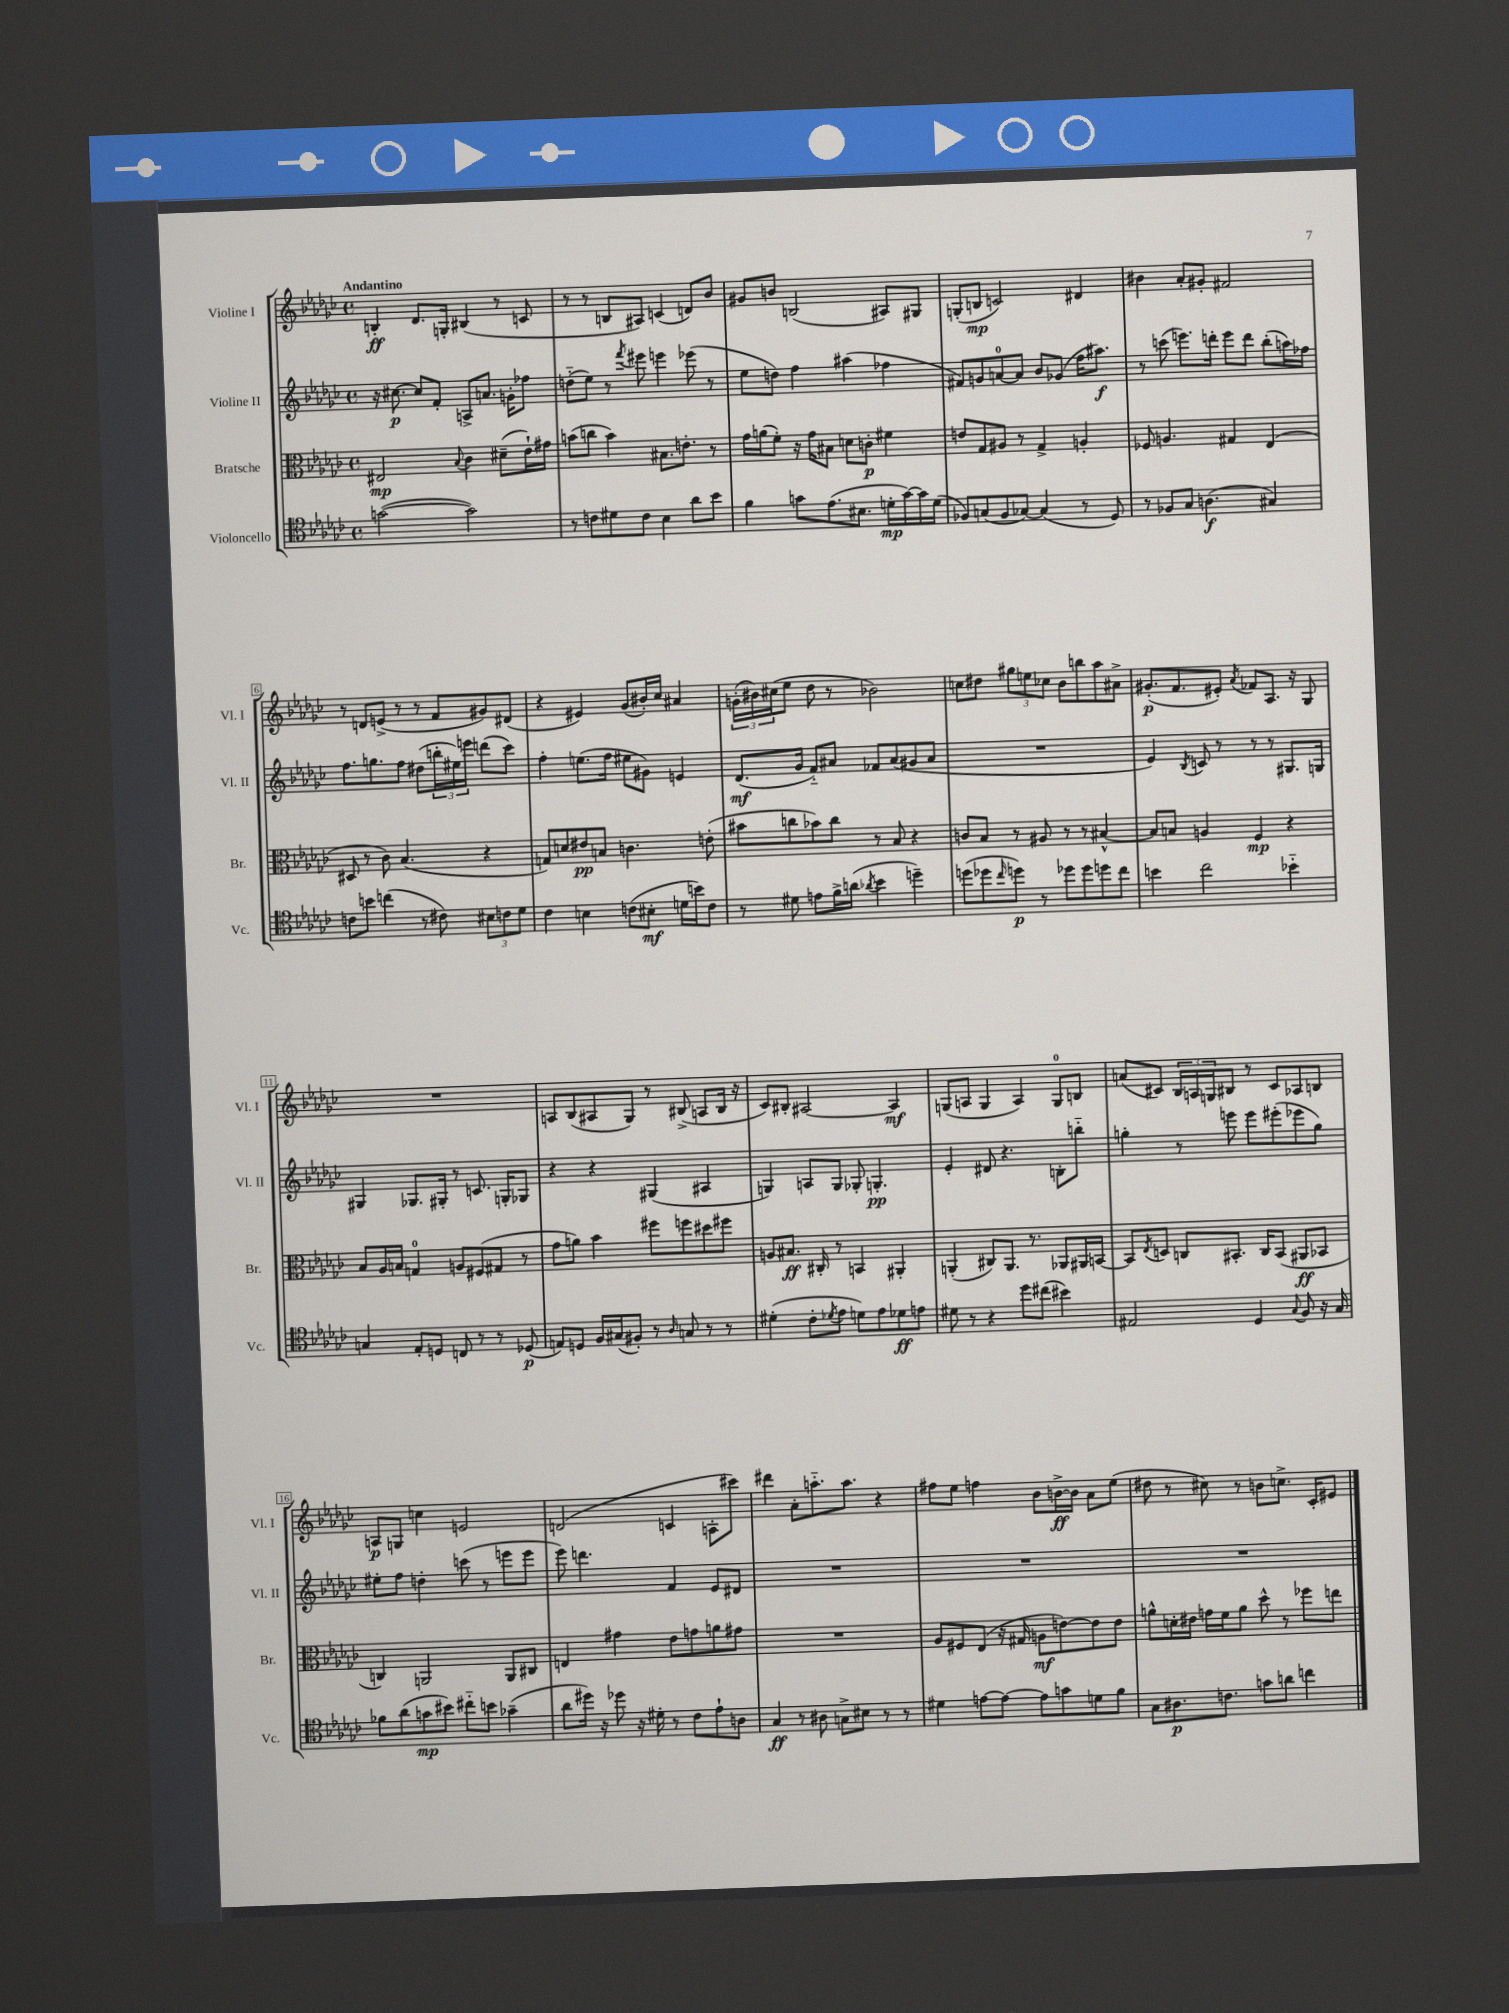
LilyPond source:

<<
\new StaffGroup <<
\new Staff = "s0" \with { instrumentName = "Violine I" shortInstrumentName = "Vl. I" } {
    \clef treble \key ges \major \defaultTimeSignature \time 4/4 \tempo "Andantino"
    b4-.\ff des'8. g16-. bis4( r8 c'8 |
    r8 r8 b8 ais8) c'4( d'8) bes'8 |
    gis'8 b'8 b2( ais8) gis8 |
    g8-.( b8\mp c'2) dis'4 |
    bis'4 aes'8-. gis'8-. fis'2 |
    r8 d'8 e'8->( r8 r8 f'8 gis'8) dis'8( |
    r4 eis'4) ges'8( bis'16-.) ces''16 ais'4 |
    \tuplet 3/2 { g'16-.( bis'16) cis''16( } ees''8 des''8 r8 bes'2) |
    c''8 dis''8 \tuplet 3/2 { gis''8 e''8 ces''8 } bes'8 b''8 aes''8 ais'8-> |
    gis'8.-.\p( f'8. eis'8-.) \acciaccatura { aes'8 } fes'8 aes8. r16 ges8 |
    R1 |
    a8 bes8( ais8 ges8) r8 bis8->( a8 bis16 r16 |
    ces'8) bis8-. ais2~ ais4\mf |
    g8( a8 g4 a4) g8-0 b8 |
    a'8( cis'8) \tuplet 3/2 { bes16 a16 g16 } bis8 r8 cis'8 aes8 b8 |
    a8\p g8 c''4 e'2 |
    d'2( c'4 a8-. cis'''8) |
    dis'''4 aes'8-. a''8.-_ a''8. r4 |
    fis''8 ees''8 f''4 bes'8 b'16~->\ff b'16 aes'8 ees''8( |
    dis''8 r8 cis''8) r8 b'8 c''8.-> ces'16-. eis'8 \bar "|." |
}
\new Staff = "s1" \with { instrumentName = "Violine II" shortInstrumentName = "Vl. II" } {
    \clef treble \key ges \major \defaultTimeSignature \time 4/4
    r16 cis''8.~\p cis''8 f'8-. a8-> a'8. g'16-. fes''8 |
    d''8-_( ees''8) r8 \acciaccatura { f'''8 } eis'''8 e'''4 ees'''8( r8 |
    ees''8 d''8) f''4 ais''4( fes''4 |
    fis'8) g'8 a'8-0~ a'8 bes'8 ges'8( f''16 ais''8.\f) |
    r8 c'''8( e'''8.) d'''16-. e'''8 d'''8 bes''8-.( a''16) fes''16 |
    f''8. g''8. f''8 dis''8( \tuplet 3/2 { b''16-. eis''16) e'''16 } d'''8( ces'''8) |
    f''4-. e''8.( f''16 eis''8 gis'8) e'4 |
    des'8.\mf( ges'16 f'8-_) ais'8 fes'8 ais'8( gis'8 ais'8 |
    R1 |
    ees'4) \acciaccatura { bes8 } c'8 r8 r8 r8 gis8. g16 |
    gis4 ges8. gis16-. r8 c'8. g16-. ges8 |
    r4 r4 gis4( ais4 |
    g4) a8 g8 ges8-. g4.-.\pp |
    ees'4-. dis'8 r4. b8-. b''8-_ |
    g''4-. r8 e'''8 e'''8 eis'''8-.( ees'''8 g''8) |
    eis''8-. f''8 d''4-. c'''8( r8 e'''8 e'''8 |
    ees'''8) d'''4. f'4 ees'8 dis'8 |
    R1 |
    R1 |
    R1 \bar "|." |
}
\new Staff = "s2" \with { instrumentName = "Bratsche" shortInstrumentName = "Br." } {
    \clef alto \key ges \major \defaultTimeSignature \time 4/4
    eis2\mp \appoggiatura { bes8 } ces'4 dis'8--( ees'16-!) gis'16 |
    b'8( c''8 b'4) bis8. e'8.-. r8 |
    ges'16 a'16( f'8-.) r16 ges'16 bis8 d'8 c'8-.\p fis'4 |
    e'8 ges8 ais8 r8 ges4-> a4-. |
    fes8 a4. gis4 ees4( |
    dis8 r8 ces'8) bes4.( r4 |
    g8) d'8 eis'8\pp b8 c'4. e'8-.( |
    bis'8 c''8 bes'8) c''8 r8 bes8 r4 |
    c'8 bes8 r8 ais8 r8 r8 bis4~-^ |
    bis8 b8 a4 f4\mp r4 |
    bes8 aes16 b16 g4-0 a8 fis8( gis8 r8 |
    ges'8 a'8) bes'4 fis''8 f''8 dis''8 fis''8 |
    a8 bis8.\ff cis16-. r8 b,4 ais,4-. |
    a,4-.( cis8) a,8. r8. aes,8 ais,16 b,16~ |
    b,8 \acciaccatura { ees8 } d8 c8 bis,8.-. c16 bis,8( ais,8\ff bes,8 |
    c4) a,2 a,8 cis8 |
    e4 gis'4 ees'8 g'8 a'8 gis'8 |
    R1 |
    aes8 fis8 ees8( r16 gis16 a8\mf e'8~) e'8 e'8 |
    a'8-^ d'16-. eis'16 g'16 f'16 a'8 des''8-^ r8 fes''8 e''8 \bar "|." |
}
\new Staff = "s3" \with { instrumentName = "Violoncello" shortInstrumentName = "Vc." } {
    \clef tenor \key ges \major \defaultTimeSignature \time 4/4
    g'2~( g'2) |
    r8 c'8 dis'8 c'8 bes4 aes'8 bes'8 |
    f'4 g'8 ees'8.( bis8. d'16-.\mp g'16~) g'16 d'16( |
    fes8) g8( fes8 ges8~) ges4( r8 des8) |
    r8 fes8 ges8 a4.\f( gis4) |
    c'8 b'8 c''4( r8 cis'8) \tuplet 3/2 { bis8 c'8 des'8 } |
    ces'4 b4 c'8( bis8-.\mf d'16 b'16) c'8 |
    r8 dis'8 e'8 f'16-> a'16( \acciaccatura { aes'8 } bes'4 d''4--) |
    d''8( des''8 \grace { ces''16 } d''8\p) r8 des''8 des''8 d''8 ces''8 |
    b'4 ces''2 bes'4-_ |
    g4 ees8-. d8 c8 r8 r8 des8\p( |
    e8) d8 f16 gis16( fis8-.) r8 \grace { aes16 } g8 r8 r8 |
    dis'4-.( ces'8-. \acciaccatura { des'8 } ees'8 d'8) ees'8 des'8\ff e'8 |
    dis'8 r8 r4 des''8 cis''8( bis'4) |
    eis2 des4 \appoggiatura { ges8 } f8 r16 ges16 |
    fes'8 aes'8( g'8\mp bis'8) cis''8-_ b'8 ges'4--( |
    aes'8 dis''16) r16 des''8 r16 dis'16-. r8 ces'8 ees'8-! a8 |
    ges4\ff r8 ais8 g8-> bis8 r8 r8 |
    dis'4 e'8~ e'8~ e'8 g'8 d'8 f'8 |
    ges8 ais8.\p c'8. g'8 a'8 c''4 \bar "|." |
}
>>
>>
\layout { \context { \Score \override BarNumber.stencil = #(make-stencil-boxer 0.1 0.3 ly:text-interface::print) } }
